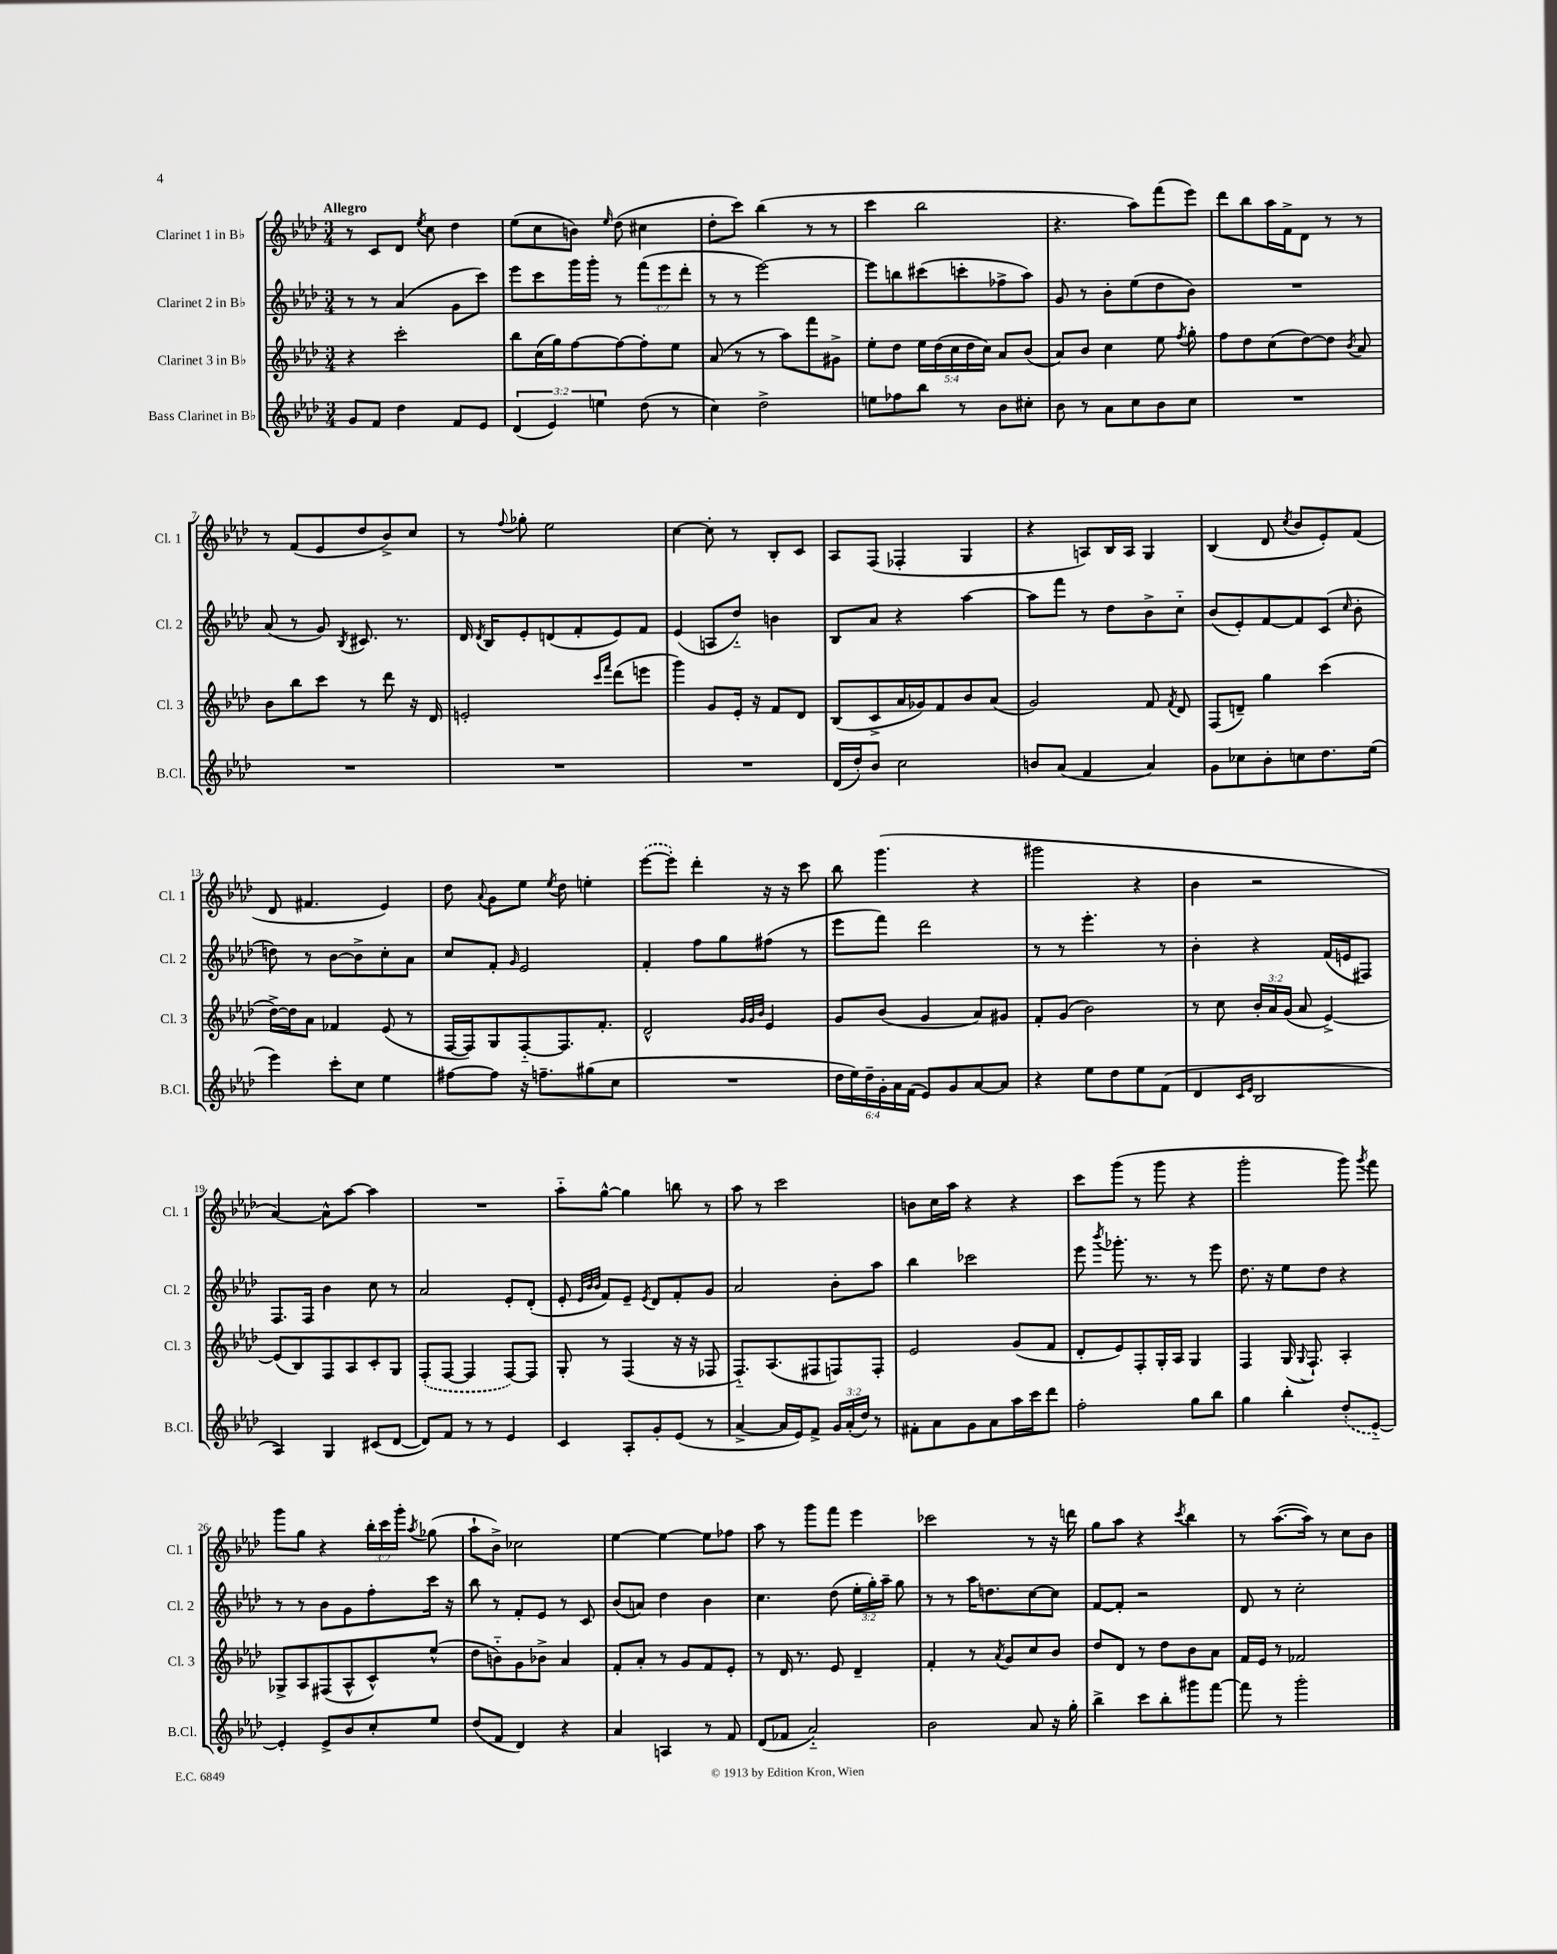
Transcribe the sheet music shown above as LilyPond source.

<<
\new StaffGroup <<
\new Staff = "s0" \with { instrumentName = "Clarinet 1 in Bb" shortInstrumentName = "Cl. 1" } {
    \clef treble \key aes \major \numericTimeSignature \time 3/4 \override Staff.TupletNumber.text = #tuplet-number::calc-fraction-text \tempo "Allegro"
    \autoBeamOff r8 c'8[ des'8] \acciaccatura { ees''8 } c''8 des''4 |
    ees''8[( c''8 b'8]) \grace { ees''16 } des''8( cis''4 |
    des''8[-. c'''8]) bes''4( r8 r8 |
    c'''4 bes''2 |
    r4. aes''8[) f'''8( ees'''8]) |
    des'''8[ bes''8 aes''16 f'16-> des'8] r8 r8 |
    r8 f'8[( ees'8 des''8 bes'8->) c''8] |
    r8 \appoggiatura { f''8 } ges''8-. ees''2 |
    c''4~ c''8-. r8 bes8[-. c'8] |
    aes8[ f8]( fes4-. g4 |
    r4 a8[) bes16 a16] g4 |
    bes4( des'8 \acciaccatura { c''8 } bes'8[ ees'8-.) f'8]( |
    des'8 fis'4. ees'4) |
    des''8 \appoggiatura { aes'8 } g'8[ ees''8] \acciaccatura { ees''8 } des''8 e''4-. |
    \once \slurDashed ees'''8[~( ees'''8]-.) des'''4-. r16 r16 c'''8 |
    bes''8 g'''4.( r4 |
    gis'''2 r4 |
    bes'4 r2 |
    aes'4~) aes'8[-^ aes''8]~ aes''4 |
    R2. |
    aes''8[-_ g''8]~-^ g''4 b''8 r8 |
    aes''8 r8 c'''2 |
    b'8[ c''16 aes''16] r4 r4 |
    c'''8[ g'''8]( r8 g'''8 r4 |
    g'''2-. g'''8) \acciaccatura { g'''8 } f'''8 |
    g'''8[ g''8] r4 \tuplet 3/2 { bes''16[-. c'''16 g'''16]-. } \acciaccatura { aes''8 } ges''8( |
    aes''8[-! bes'8]->) ces''2 |
    ees''4~ ees''4~ ees''8[ fes''8] |
    aes''8 r8 g'''8[ f'''8] ees'''4 |
    ces'''2 r8 r16 d'''16 |
    g''8[ aes''8] r4 \acciaccatura { c'''8 } bes''4 |
    r8 aes''8.[~( aes''16]) r8 c''8[ bes'8] \bar "|." |
}
\new Staff = "s1" \with { instrumentName = "Clarinet 2 in Bb" shortInstrumentName = "Cl. 2" } {
    \clef treble \key aes \major \numericTimeSignature \time 3/4 \override Staff.TupletNumber.text = #tuplet-number::calc-fraction-text
    \autoBeamOff r8 r8 aes'4( g'8[ c'''8]) |
    ees'''8[ c'''8 g'''16 g'''16]-. r8 \tuplet 3/2 { f'''8[( ees'''8 des'''8]-. } |
    r8 r8 ees'''2~) |
    ees'''8[ b''8 cis'''8( c'''8-. fes''8-> aes''8]) |
    g'8 r8 bes'8[-. ees''8( des''8 bes'8]) |
    R2. |
    aes'8( r8 g'8) \acciaccatura { bes8 } cis'8. r8. |
    des'16 \acciaccatura { des'8 } bes16[ ees'8-. d'8( f'8-. ees'8) f'8] |
    ees'4( a8[ des''8]-_) b'4 |
    bes8[ aes'8] r4 aes''4~ |
    aes''8[ f'''8] r8 des''8[ bes'8-> c''8]-_ |
    bes'8[( ees'8-.) f'8~ f'8 c'8]( \grace { c''16 } bes'8-. |
    d''8) r8 bes'8[~ bes'8-> c''8-. aes'8] |
    c''8[ f'8]-. \grace { g'16 } ees'2 |
    f'4-. f''8[ g''8 fis''8]( r8 |
    ees'''8[ f'''8]) des'''2 |
    r8 r8 ees'''4.-. r8 |
    bes'4-. r4 f'16[( e'16 fis8]) |
    f8.[ f16] bes'4 c''8 r8 |
    aes'2 ees'8[-. des'8]-.( |
    ees'8-. \grace { ees'32[ bes'32 bes'32] } f'8[) ees'8]-- \acciaccatura { ees'8 } des'8[ f'8-. g'8] |
    aes'2 bes'8[-. aes''8] |
    bes''4 ces'''2 |
    ees'''8 \acciaccatura { bes'''8 } ges'''8.-. r8. r8 ees'''8 |
    des''8. r16 ees''8[ des''8] r4 |
    r8 r8 bes'8[ g'8 f''8-. c'''16] r16 |
    bes''8 r8 f'8[-. ees'8] r8 c'8 |
    bes'8[( a'8]) des''4 bes'4 |
    c''4. des''8( \tuplet 3/2 { ees''16[-. g''16-.) aes''16]-- } g''8 |
    r8 r8 aes''16[ d''8. c''8~ c''8] |
    f'8[~ f'8]-. r2 |
    des'8 r8 c''2-. \bar "|." |
}
\new Staff = "s2" \with { instrumentName = "Clarinet 3 in Bb" shortInstrumentName = "Cl. 3" } {
    \clef treble \key aes \major \numericTimeSignature \time 3/4 \override Staff.TupletNumber.text = #tuplet-number::calc-fraction-text
    \autoBeamOff r4 c'''2-. |
    bes''8[ c''16( g''16) f''8~ f''8~ f''8-. ees''8] |
    aes'8( r8 r8 aes''8[) f'''8 gis'8]-> |
    ees''8[-. des''8] \tuplet 5/4 { ees''16[ des''16( c''16 des''16 c''16]) } aes'8[ bes'8]( |
    aes'8[) bes'8] c''4 ees''8 \acciaccatura { f''8 } g''8-. |
    f''8[ des''8 c''8( des''8~) des''8] \acciaccatura { bes'8 } aes'8 |
    bes'8[ bes''8 c'''8] r8 des'''8 r16 des'16 |
    e'2-. \grace { c'''16[ f'''16] } des'''8[( e'''8] |
    g'''4) g'8[ ees'16]-. r16 f'8[ des'8] |
    bes8[( c'8-> aes'16 ges'16) f'8 bes'8 aes'8]( |
    g'2) f'8 \acciaccatura { f'8 } des'8 |
    f8[( d'8]--) g''4 c'''4( |
    des''16[~->) des''16 aes'8] fes'4 ees'8( r8 |
    f16[~ f16) g8 f8~-_ f8. f'8.]-. |
    des'2-^ \grace { g'32[ g'32 bes'32] } ees'4 |
    g'8[ bes'8]( g'4 aes'8[) gis'8] |
    f'8[-. g'8]( bes'2) |
    r8 c''8 \tuplet 3/2 { bes'16[-. aes'16 g'16]( } aes'8 ees'4~->) |
    ees'8[( bes8) f8 aes8 c'8-. g8] |
    \once \slurDashed f8[-.( f8]~ f4 f8[~) f8] |
    g8-. r8 f4( r16 r16 fes8 |
    f8.[-_) aes8.( fis8 f8) f8]-. |
    ees'2 g'8[( f'8] |
    des'8[-. ees'8) f8-. g16-. aes16] g4 |
    f4 g16( \appoggiatura { g8 } f8.-!) aes4-. |
    ges8[-> aes8 fis8( aes8-^ c'8-^) ees''8]-^( |
    des''8[ b'8-_) g'8 bes'8]-> aes'4 |
    f'8[-. aes'8]-. r8 g'8[ f'8 ees'8]-. |
    r8 des'16 r8. ees'8 des'4-- |
    f'4-. r8 \acciaccatura { aes'8 } g'8[ c''8 bes'8] |
    des''8[ des'8] r8 des''8[ bes'8 aes'8] |
    f'16[ ees'16] r8 fes'2 \bar "|." |
}
\new Staff = "s3" \with { instrumentName = "Bass Clarinet in Bb" shortInstrumentName = "B.Cl." } {
    \clef treble \key aes \major \numericTimeSignature \time 3/4 \override Staff.TupletNumber.text = #tuplet-number::calc-fraction-text
    \autoBeamOff g'8[ f'8] des''4 f'8[ ees'8] |
    \tuplet 3/2 { des'4( ees'4) e''4 } des''8( r8 |
    c''4) des''2-> |
    e''8[ fes''8 bes''8] r8 bes'8[ cis''8]-. |
    bes'8 r8 aes'8[ c''8 bes'8 c''8] |
    R2. |
    R2. |
    R2. |
    R2. |
    des'16[( des''16-.) bes'8] c''2 |
    b'8[ aes'8]( f'4 aes'4) |
    g'8[ ces''8 bes'8-. c''8 des''8. ees''16]( |
    ees'''4) c'''8[-. c''8] ees''4 |
    fis''8[~ fis''8] r16 f''8.[-- gis''8( c''8] |
    R2. |
    \tuplet 6/4 { des''16[ ees''16) des''16-- g'16-. aes'16 f'16]( } ees'8[) g'8 aes'8~ aes'8] |
    r4 ees''8[ des''8 ees''8 f'8]( |
    des'4 \grace { c'16[ ees'16] } bes2 |
    aes4) g4 cis'8[( des'8]~ |
    des'8[) f'8] r8 r8 ees'4 |
    c'4 aes8[-. g'8-. ees'8]( r8 |
    aes'4~-> aes'16[ ees'16) f'8]-> \tuplet 3/2 { g'16[ aes'16-.( des''16]) } r8 |
    fis'8[-. aes'8 g'8 aes'8 aes''16 c'''16 des'''8] |
    f''2-. g''8[ bes''8] |
    g''4 bes''4-. \once \slurDashed des''8[-.( ees'8]~-_) |
    ees'4-. ees'8[-> bes'8 c''8-. ees''8] |
    des''8[( f'8] des'4) r4 |
    aes'4 a4 r8 f'8 |
    des'8[( fes'8] aes'2-_) |
    bes'2 aes'8 r16 g''16-. |
    bes''4-> c'''8[ bes''8-. gis'''8 f'''8]~ |
    f'''8 r8 g'''2-. \bar "|." |
}
>>
>>
